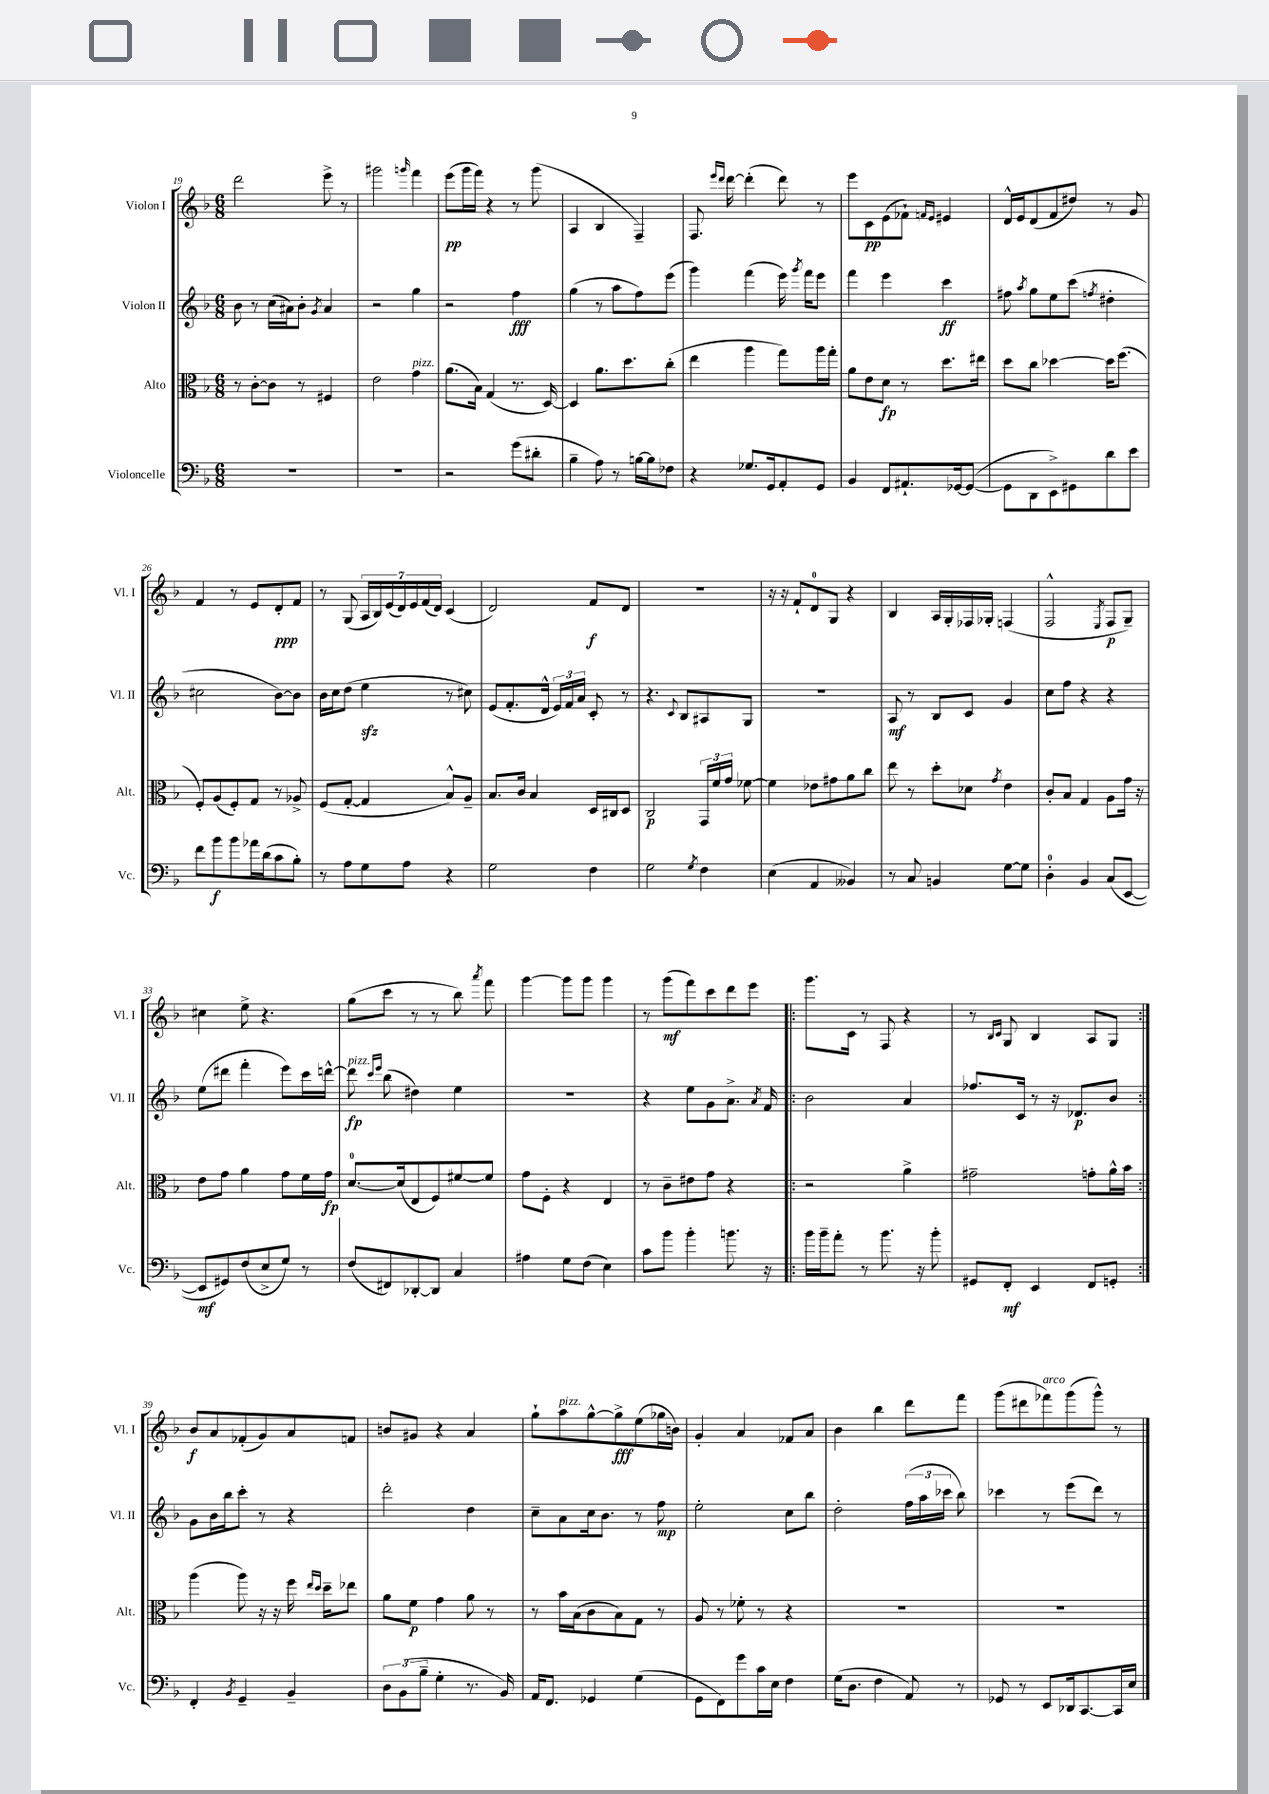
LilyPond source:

<<
\new StaffGroup <<
\new Staff = "s0" \with { instrumentName = "Violon I" shortInstrumentName = "Vl. I" } {
    \clef treble \key f \major \numericTimeSignature \time 6/8
    \autoBeamOff d'''2 e'''8-> r8 |
    gis'''2 \grace { g'''16 } f'''4 |
    e'''8[\pp( g'''16 f'''16]) r4 r8 g'''8( |
    a4 bes4 f4--) |
    f8. \grace { e'''16[ d'''16] } d'''16~ d'''4-.( d'''8) r8 |
    e'''8[ c'8\pp e'8( fes'8]-!) \grace { f'16[ e'16] } eis'4 |
    d'16[-^ e'16 d'8( f'8 dis''8]) r8 g'8 |
    f'4 r8 e'8[ d'8-.\ppp f'8] |
    r8 g8( \tuplet 7/4 { a16[ bes16) e'16( d'16) e'16 f'16( d'16]) } c'4( |
    d'2) f'8[\f d'8] |
    R2. |
    r16 r16 f'8[-! d'8-0 g8] r4 |
    bes4 a16[ g16-. fes16 ges16]-. f4( |
    f2-^ \acciaccatura { e8 } f8[\p g8]--) |
    cis''4 e''8-> r4. |
    g''8[( c'''8] r8 r8 bes''8) \acciaccatura { a'''8 } f'''8 |
    g'''4~ g'''8[ g'''8] g'''4 |
    r8 g'''8[\mf( f'''8) c'''8 d'''8 e'''8] |
    \repeat volta 2 { g'''8.[ c'16] r8 f8 r4 |
    r8 \grace { bes16[ c'16] } g8 bes4 a8[ g8] | }
    bes'8[\f a'8 fes'8-.( g'8) a'8 f'8] |
    b'8[ gis'8] r4 a'4 |
    g''8[-! a''8^\markup { \italic "pizz." } g''8~-^ g''8->\fff e''8( ges''16 b'16]) |
    g'4-. a'4 fes'8[ a'8] |
    bes'4 bes''4 d'''8[ f'''8] |
    g'''8[( dis'''8 fes'''8^\markup { \italic "arco" }) g'''8( g'''8]-^) r8 \bar "|." |
}
\new Staff = "s1" \with { instrumentName = "Violon II" shortInstrumentName = "Vl. II" } {
    \clef treble \key f \major \numericTimeSignature \time 6/8
    \autoBeamOff bes'8 r8 c''16[( ais'16) bes'8]-. \acciaccatura { g'8 } ais'4 |
    r2 g''4 |
    r2 f''4\fff |
    g''4( r8 a''8[ f''8) e'''8]( |
    g'''4) f'''4( e'''16) \acciaccatura { g'''8 } f'''16[ e'''8] |
    f'''4 e'''4 c'''4\ff |
    fis''8 \acciaccatura { a''8 } g''8[ e''8 c'''8]( \acciaccatura { f''8 } dis''4-. |
    cis''2 bes'8[~) bes'8] |
    bes'16[ c''16 d''8]( e''4\sfz r8 cis''8) |
    e'8[( f'8.-. d'16]-^ \tuplet 3/2 { e'16[) f'16 a'16] } c'8-. r8 |
    r4. \appoggiatura { c'8 } bes8[ ais8 g8] |
    R2. |
    a8\mf r8 bes8[ c'8] g'4 |
    c''8[ f''8] r4 r4 |
    e''8[( dis'''8] f'''4-. e'''8[) c'''16 d'''16]~-^ |
    d'''8\fp^\markup { \italic "pizz." } \grace { c'''16[ e'''16] } bes''8( dis''4) e''4 |
    R2. |
    r4 e''8[ g'8 a'8.]-> \acciaccatura { a'8 } f'16 |
    \repeat volta 2 { bes'2 a'4 |
    fes''8.[ c'16] r8 r16 des'8.[\p bes'8] | }
    g'8[ bes'16 bes''16 c'''8]-. r8 r4 |
    d'''2-. d''4 |
    c''8[-- a'8 c''16 bes'8.] r8 f''8\mp |
    e''2-. c''8[ bes''8] |
    d''2-. \tuplet 3/2 { f''16[( a''16 ces'''16] } bes''8) |
    ces'''4 r8 e'''8[( d'''8]) r8 \bar "|." |
}
\new Staff = "s2" \with { instrumentName = "Alto" shortInstrumentName = "Alt." } {
    \clef alto \key f \major \numericTimeSignature \time 6/8
    \autoBeamOff r8 c'8[~-. c'8] r8 fis4 |
    e'2 g'4^\markup { \italic "pizz." } |
    a'8.[( bes16]) g4( r8. d16~) |
    d4 a'8.[ d''8. c''8]-.( |
    e''4 a''4 g''8[) a''16 g''16]-. |
    a'8[ e'8 d'8]\fp r8 d''8.[ eis''16] |
    d''8[ c''8] des''4~ des''16[ f''8.]( |
    f8[-.) a8( f8-.) g8] r8 aes8-> |
    f8[( g8]~-. g4 bes8[-^) a8]-- |
    bes8.[ c'16] bes4 d16[ cis16 d8] |
    c2\p \tuplet 3/2 { g,16[ f'16 g'16] } fes'8~ |
    fes'4 ees'8[ gis'8 a'8 c''8] |
    e''8 r8 d''8[-. des'8] \acciaccatura { g'8 } e'4 |
    c'8[-. bes8] g4 a8[ g'16] r16 |
    e'8[ g'8] a'4 g'8[ f'16 g'16]\fp |
    d'8.[-0~ d'16( e8 f8) fis'8~ fis'8] |
    g'8[ f8]-. r4 e4 |
    r8 c'8[-- eis'8 g'8] r4 |
    \repeat volta 2 { r2 a'4-> |
    gis'2-- g'8[-. a'16-^ bes'16] | }
    a''4( a''8) r16 r16 f''16 \grace { e''16[ d''16] } d''16[-- ees''8] |
    a'8[ f'8]\p g'4 a'8 r8 |
    r8 bes'16[ bes16( c'8 bes8) g8] r8 |
    a8 r8 fes'8-. r8 r4 |
    R2. |
    R2. \bar "|." |
}
\new Staff = "s3" \with { instrumentName = "Violoncelle" shortInstrumentName = "Vc." } {
    \clef bass \key f \major \numericTimeSignature \time 6/8
    \autoBeamOff R2. |
    R2. |
    r2 g'8[( dis'8]-. |
    bes4-- a8) r8 b16[~ b16 fes8] |
    r4 ges8.[ g,16 a,8-. g,8] |
    bes,4 f,8[ ais,8.-! ges,16~ ges,8]~( |
    ges,8[ d,8 e,8->) gis,8 d'8 e'8] |
    f'8[ bes'8\f bes'8 aes'16 d'16( c'8 bes8]-.) |
    r8 a8[ g8 a8] r4 |
    g2 f4 |
    g2 \acciaccatura { g8 } f4 |
    e4( a,4 beses,4) |
    r8 c8 b,4 g8[~ g8] |
    d4-0-. bes,4 c8[( e,8]~ |
    e,8[\mf gis,8) f8( e8-> g8]) r8 |
    f8[( fis,8) des,8~-. des,8] c4 |
    ais4 g8[ f8]( e4) |
    c'8[ bes'8] bes'4-. b'8. r16 |
    \repeat volta 2 { bes'16[ bes'16-- a'8]-. r8 bes'8. r16 bes'8-. |
    gis,8[ f,8]-.\mf e,4 f,8[ g,8]-. | }
    f,4-. \acciaccatura { bes,8 } g,4-- bes,4-- |
    \tuplet 3/2 { d8[ bes,8( bes8]-- } g4-. r8. bes,16) |
    a,16[ f,8.] ges,4 g4( |
    g,8[ f,8) g'8 c'16 e16] f4 |
    g16[( d8.] f4 a,8) r8 |
    ges,8 r8 e,8[ des,16 c,8.~ c,16 e16] \bar "|." |
}
>>
>>
\layout { \context { \Score currentBarNumber = #19 } }
